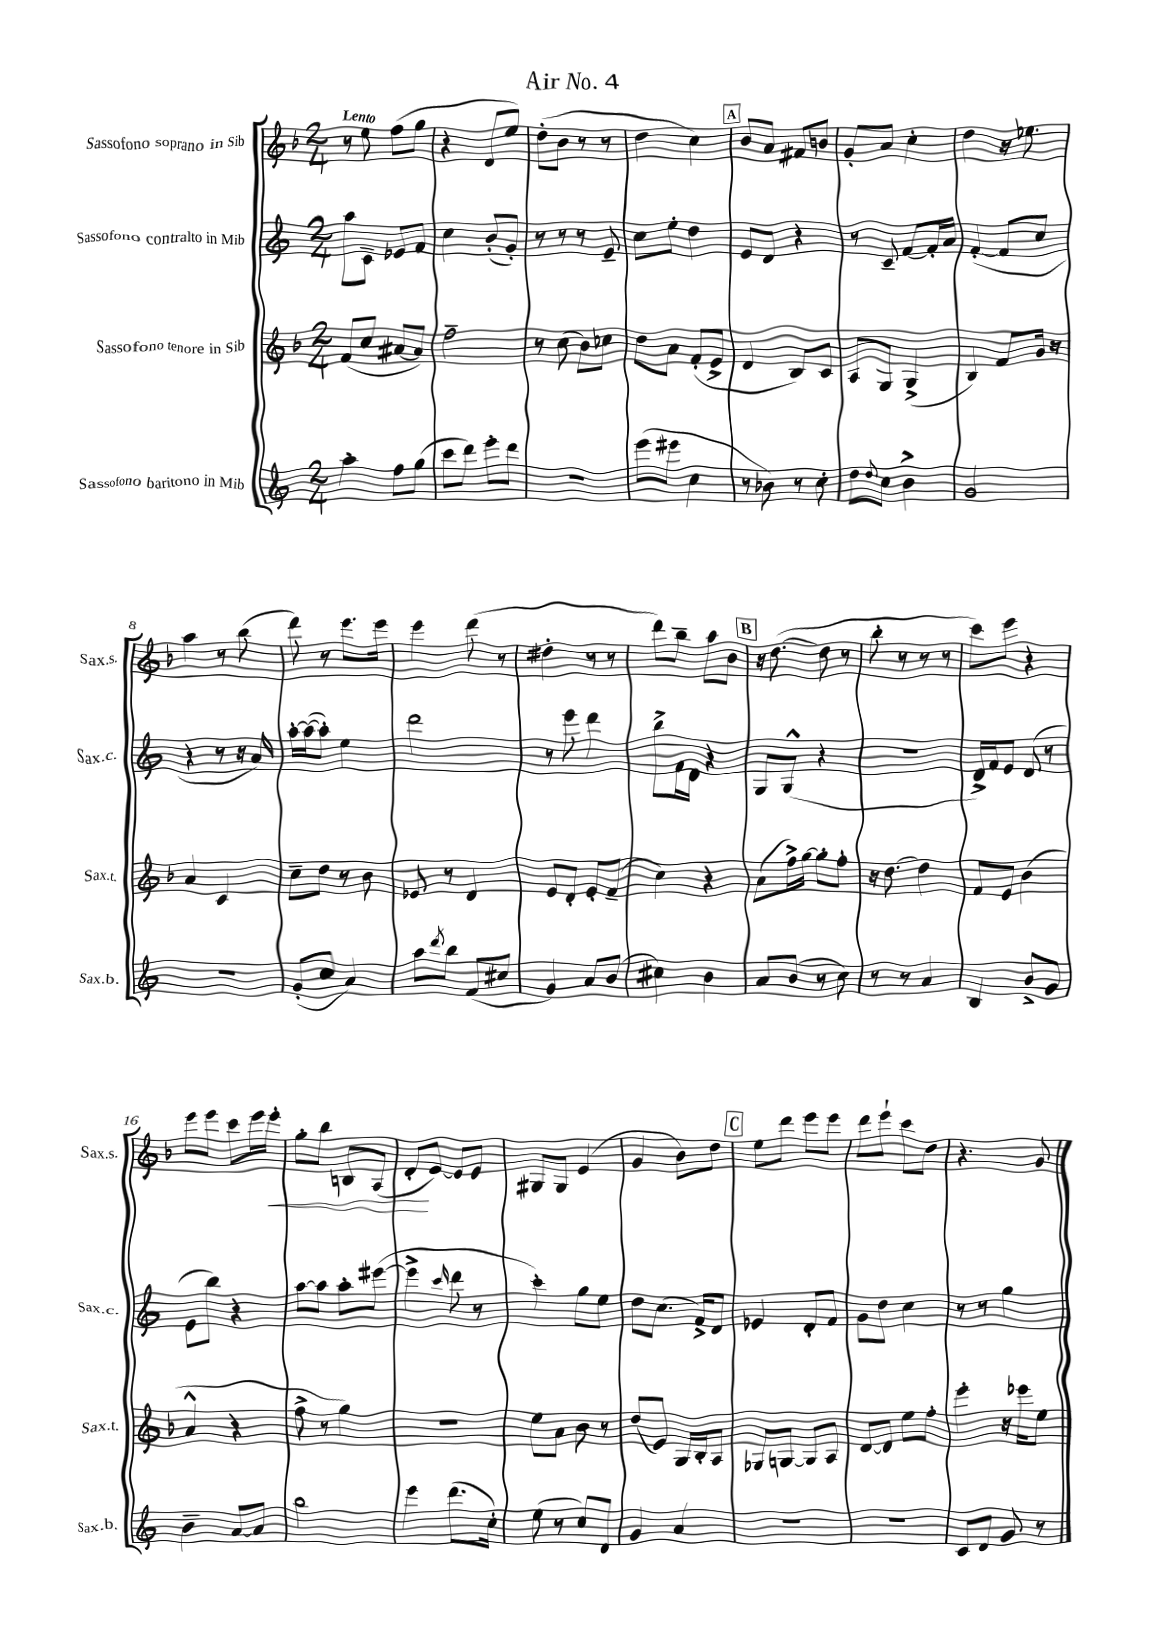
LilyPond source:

\header { title = "Air No. 4" }
<<
\new StaffGroup <<
\new Staff = "s0" \with { instrumentName = "Sassofono soprano in Sib" shortInstrumentName = "Sax.s." } {
    \clef treble \key f \major \numericTimeSignature \time 2/4 \tempo "Lento"
    r8 e''8 f''8( g''8 |
    r4 d'8 e''8) |
    d''8-.( bes'8 r8 r8 |
    d''4 c''4) |
    \mark \markup { \box "A" } bes'8 a'8 fis'8 b'8 |
    g'8-. a'8 c''4-. |
    d''4 r16 ees''8. |
    a''4 r8 bes''8( |
    d'''8) r8 e'''8. e'''16 |
    e'''4 d'''8( r8 |
    dis''4-. r8 r8 |
    d'''8) bes''8-- a''8 bes'8 |
    \mark \markup { \box "B" } r16 d''8.~( d''8 r8 |
    bes''8-. r8 r8 r8 |
    c'''8) e'''8 r4 |
    e'''8 e'''8 c'''8 e'''16 e'''16-.\< |
    g''8-. bes''8 b8 a8( |
    d'8-.\! e'8~) e'8 e'8 |
    gis8 gis8 e'4( |
    g'4 bes'8) d''8 |
    \mark \markup { \box "C" } e''8 d'''8 e'''8 e'''8 |
    d'''8 e'''8-! c'''8 d''8 |
    r4. g'8 \bar "|." |
}
\new Staff = "s1" \with { instrumentName = "Sassofono contralto in Mib" shortInstrumentName = "Sax.c." } {
    \clef treble \key c \major \numericTimeSignature \time 2/4
    a''8 c'8-- ees'8 f'8 |
    c''4 b'8-.( g'8-.) |
    r8 r8 r8 e'8-- |
    c''8 e''8-. d''4 |
    \mark \markup { \box "A" } e'8 d'8 r4 |
    r8 c'8-- f'8~ f'16-. a'16 |
    f'4~-.( f'8 c''8 |
    r4 r8 r16 a'16) |
    a''16~-. a''16~( a''8-.) e''4 |
    d'''2 |
    r8 e'''8 d'''4 |
    b''8-> f'16 d'16 r4 |
    \mark \markup { \box "B" } g8 g8-^( r4 |
    r2 |
    d'16->) f'16 e'8 d'8( r8 |
    e'8 b''8) r4 |
    a''8~ a''8 a''8-. eis'''8~( |
    eis'''4-> \grace { c'''16 } d'''8 r8 |
    c'''4-.) g''8 e''8 |
    d''8 c''8.( f'16->) d'8 |
    \mark \markup { \box "C" } ees'4 d'8-. f'8 |
    g'8 d''8 c''4 |
    r8 r8 g''4 \bar "|." |
}
\new Staff = "s2" \with { instrumentName = "Sassofono tenore in Sib" shortInstrumentName = "Sax.t." } {
    \clef treble \key f \major \numericTimeSignature \time 2/4
    f'8( c''8 ais'8~ ais'8) |
    f''2-- |
    r8 c''8( bes'8) ces''8 |
    d''8 a'8 f'8-.( e'8-> |
    \mark \markup { \box "A" } d'4 bes8) c'8 |
    a8 g8 g4->( |
    bes4) f'8 g'16 r16 |
    a'4 c'4 |
    c''8-- d''8 r8 bes'8 |
    ees'8 r8 d'4 |
    e'8 d'8-. e'8-. f'8--( |
    c''4) r4 |
    \mark \markup { \box "B" } a'8( f''16->) g''16~ g''8-. f''8-. |
    r16 d''8.~ d''4 |
    f'8 e'8 bes'4( |
    a'4-^ r4 |
    f''8-> r8 g''4) |
    r2 |
    e''8 a'8 bes'8 r8 |
    d''8( e'8) g16 bes16-. a8 |
    \mark \markup { \box "C" } ges8 g8~ g8 a8 |
    d'8~ d'8 e''8 f''8-. |
    e'''4-. r16 ees'''16 e''8 \bar "|." |
}
\new Staff = "s3" \with { instrumentName = "Sassofono baritono in Mib" shortInstrumentName = "Sax.b." } {
    \clef treble \key c \major \numericTimeSignature \time 2/4
    a''4-. f''8 g''8( |
    c'''8 d'''8) e'''8-. d'''8 |
    R2 |
    e'''8( eis'''8 c''4 |
    \mark \markup { \box "A" } r8 bes'8) r8 c''8-. |
    d''8 \appoggiatura { d''8 } c''8 b'4-> |
    g'2 |
    r2 |
    g'8-.( c''8 a'4) |
    a''8 \acciaccatura { d'''8 } b''8 f'8( cis''8 |
    g'4) a'8 b'8( |
    cis''4) b'4 |
    \mark \markup { \box "B" } a'8 b'8( r8 c''8) |
    r8 r8 a'4 |
    b4 b'8-> g'8 |
    b'4-- a'8~ a'8 |
    b''2 |
    e'''4 d'''8.( c''16-.) |
    e''8( r8 c''8) d'8 |
    g'4 a'4 |
    \mark \markup { \box "C" } R2 |
    R2 |
    c'8 d'8 g'8 r8 \bar "|." |
}
>>
>>
